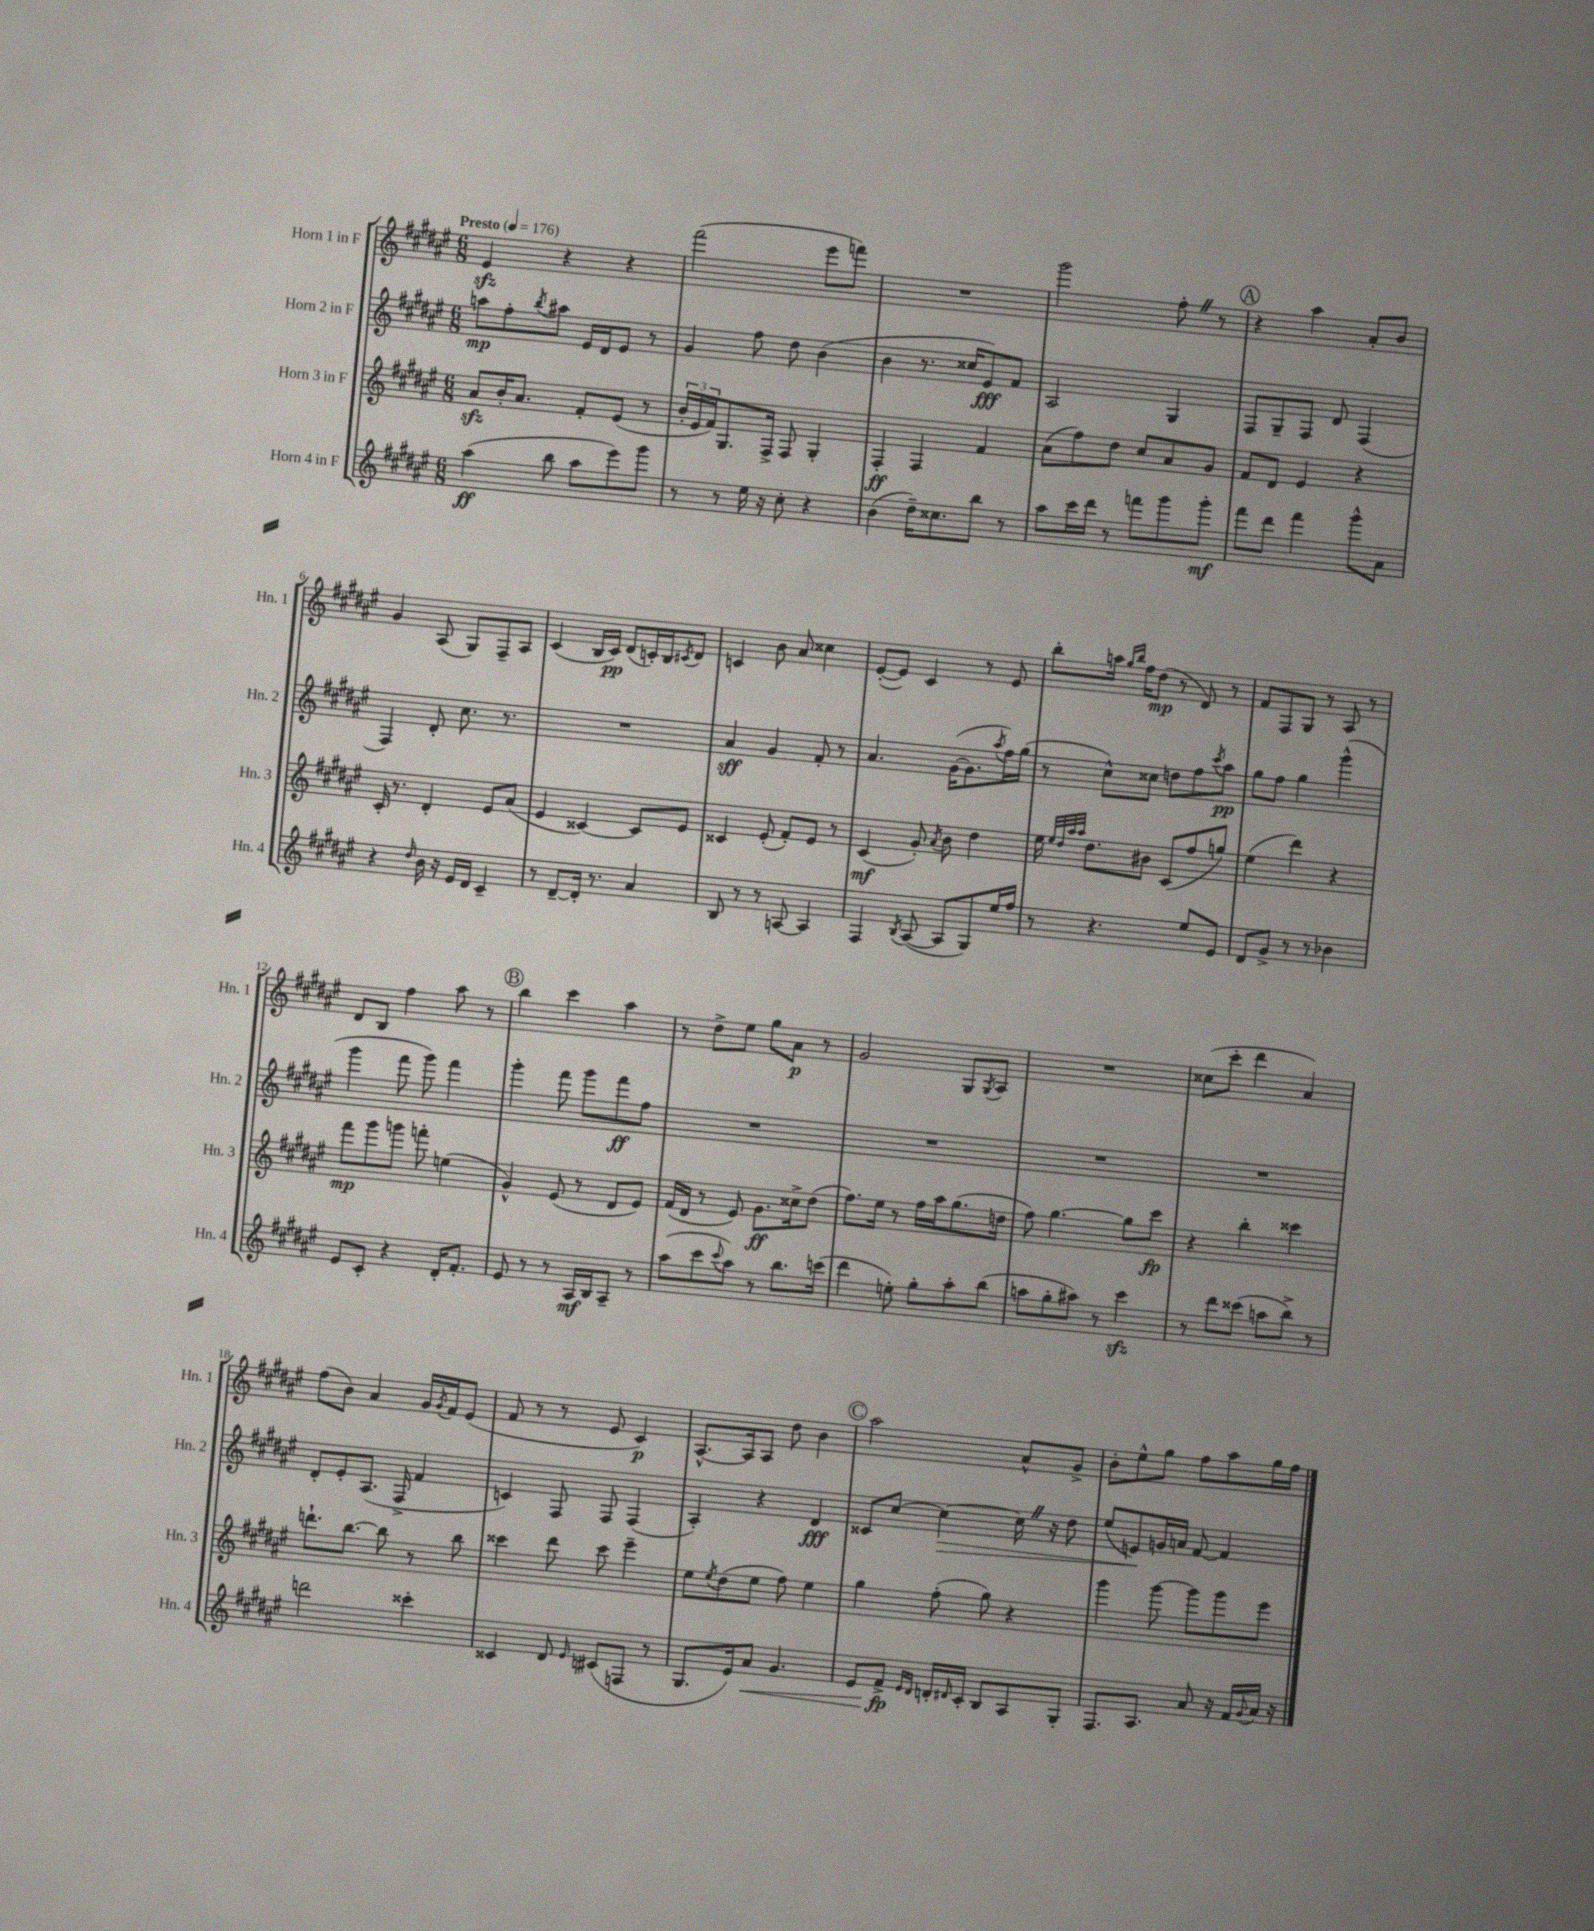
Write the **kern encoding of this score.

**kern	**dynam	**kern	**dynam	**kern	**dynam	**kern	**dynam
*part4	*part4	*part3	*part3	*part2	*part2	*part1	*part1
*staff4	*staff4	*staff3	*staff3	*staff2	*staff2	*staff1	*staff1
*I"Horn 4 in F	*	*I"Horn 3 in F	*	*I"Horn 2 in F	*	*I"Horn 1 in F	*
*I'Hn. 4	*	*I'Hn. 3	*	*I'Hn. 2	*	*I'Hn. 1	*
*clefG2	*	*clefG2	*	*clefG2	*	*clefG2	*
*k[f#c#g#d#a#e#]	*	*k[f#c#g#d#a#e#]	*	*k[f#c#g#d#a#e#]	*	*k[f#c#g#d#a#e#]	*
*M6/8	*	*M6/8	*	*M6/8	*	*M6/8	*
*MM176	*	*MM176	*	*MM176	*	*MM176	*
=1	=1	=1	=1	=1	=1	=1	=1
!	!	!	!	!	!	!LO:TX:a:B:t=Presto	!
(4aa#\	ff	8a#zz/L	.	8aan\L	mp	4e#zz/	.
.	.	16b'/K	.	8ff#'\	.	.	.
.	.	8.a#/J	.	.	.	.	.
.	.	.	.	8qbb/	.	.	.
8bb\	.	.	.	8aa#X\J	.	4r	.
8aa#\L	.	8f#'/L	.	16e#/LL	.	.	.
.	.	.	.	16d#/J	.	.	.
8eee#\)	.	(8e#/J	.	8e#/J	.	4r	.
8ggg#\J	.	8r	.	8r	.	.	.
=2	=2	=2	=2	=2	=2	=2	=2
8r	.	24b'/LL	.	4g#/	.	(2fff#\	.
.	.	24e#/	.	.	.	.	.
.	.	24f#/J)	.	.	.	.	.
8r	.	8.G#/	.	.	.	.	.
16ee#\	.	.	.	8ff#\	.	.	.
16r	.	16F#^/Jk	.	.	.	.	.
8cc#'\	.	8F#/	.	8dd#\	.	.	.
4r	.	4G#'/	.	(4b\	.	8eee#\L	.
.	.	.	.	.	.	8fffn\J)	.
=3	=3	=3	=3	=3	=3	=3	=3
(4b\	.	4F#'/	ff	4b\	.	2.r	.
16dd#~\KL)	.	4F#/	.	8.r	.	.	.
8.cc##X\	.	.	.	.	.	.	.
.	.	.	.	16cc##X/KL	.	.	.
8bb\J	.	4f#/	.	8e#/)	fff	.	.
8r	.	.	.	8f#/J	.	.	.
=4	=4	=4	=4	=4	=4	=4	=4
8aa#\L	.	(8a#\L	.	2A#/	.	2ggg#\	.
16ccc#\L	.	8ff#\)	.	.	.	.	.
16ddd#\JJ	.	.	.	.	.	.	.
8r	.	8dd#\J	.	.	.	.	.
8fffn\L	.	8cc#/L	.	.	.	.	.
8ggg#\	.	8a#/	.	4G#/	.	8ff#'Z\	.
8ggg#'\J	mf	8g#/J	.	.	.	8r	.
!!LO:REH:place=s1:t=A
=5	=5	=5	=5	=5	=5	=5	=5
8fff#\L	.	8f#/L	.	8F#/L	.	4r	.
8ddd#\J	.	8d#/J	.	8G#~/	.	.	.
4fff#\	.	4e#/	.	8F#/J	.	4aa#\	.
.	.	.	.	8d#/	.	.	.
8ggg#^^\L	.	4r	.	(4F#/	.	8a#'/L	.
8a#\J	.	.	.	.	.	8b/J	.
!!LO:LB:g=z
=6	=6	=6	=6	=6	=6	=6	=6
4r	.	16c#'/	.	4F#/)	.	4g#/	.
.	.	8.r	.	.	.	.	.
16qqdd#/	.	.	.	.	.	.	.
16b\	.	4d#'/	.	8d#'/	.	(8A#/	.
16r	.	.	.	.	.	.	.
16e#/LL	.	.	.	8.cc#\	.	8G#/L)	.
16d#/JJ	.	.	.	.	.	.	.
4c#~/	.	8e#/L	.	.	.	8F#~/	.
.	.	.	.	8.r	.	.	.
.	.	(8a#/J	.	.	.	8A#/J	.
=7	=7	=7	=7	=7	=7	=7	=7
8r	.	4e#/	.	2.r	.	(4c#/	.
[8d#~/L	.	.	.	.	.	.	.
16d#'/Jk]	.	[4c##X/)	.	.	.	16B/LL	.
8.r	.	.	.	.	.	16c#/JJ)	pp
.	.	.	.	.	.	(8d#/L	.
4a#/	.	8c##/L]	.	.	.	16cn'/L)	.
.	.	.	.	.	.	16B/J	.
.	.	.	.	.	.	8qc#X/	.
.	.	8e#/J	.	.	.	8d#/J	.
=8	=8	=8	=8	=8	=8	=8	=8
8B/	.	4c##X/	.	4a#/	sff	4cn/	.
8r	.	.	.	.	.	.	.
8r	.	(8e#'/	.	4g#/	.	8b\	.
[8An/	.	8f#'/L)	.	.	.	8a#/	.
4A/]	.	8e#/J	.	8f#'/	.	4cc##X\	.
.	.	8r	.	8r	.	.	.
=9	=9	=9	=9	=9	=9	=9	=9
4F#/	.	(4c#/	mf	4.a#/	.	([8e#'/L	.
.	.	.	.	.	.	8e#/J])	.
8qB/	.	.	.	.	.	.	.
([8A#/	.	8g#'/)	.	.	.	4c#/	.
.	.	8qa#/	.	.	.	.	.
8A#/L]	.	8b\	.	([16g#\KL	.	.	.
.	.	.	.	8.g#\]	.	.	.
8G#/)	.	4dd#\	.	.	.	8r	.
.	.	.	.	8qaa#/	.	.	.
16ee#/L	.	.	.	16ff#\L)	.	8e#/	.
16ff#/JJ	.	.	.	(16gg#\JJ	.	.	.
=10	=10	=10	=10	=10	=10	=10	=10
8r	.	16ee#\	.	8r	.	8bb'\L	.
.	.	32qqee#/LLL	.	.	.	.	.
.	.	32qqdd#/	.	.	.	.	.
.	.	32qqaa#/	.	.	.	.	.
.	.	32qqaa#/JJJ	.	.	.	.	.
.	.	8.dd#\L	.	.	.	.	.
4.r	.	.	.	8cc#^^\L)	.	16aan\Jk	.
.	.	.	.	.	.	16qqgg#/LL	.
.	.	.	.	.	.	16qqbb/JJ	.
.	.	.	.	.	.	16ff#\KL	.
.	.	8b#X\J	.	8cc##X\J	.	(8dd#\J	mp
.	.	(8c#/L	.	8ddn\L	.	8r	.
8ee#/L	.	8ff#/	.	8ff#\	.	8d#/)	.
.	.	.	.	8qccc#/	.	.	.
8e#/J	.	8ggn/J)	.	8aa#\J	pp	8r	.
=11	=11	=11	=11	=11	=11	=11	=11
8d#/L	.	(4ee#\	.	8gg#\L	.	8f#/L	.
8g#^/J	.	.	.	8ff#\J	.	8F#/	.
8r	.	4ddd#\)	.	4gg#\	.	8G#/J	.
8r	.	.	.	.	.	8r	.
4b-X\	.	4r	.	(4ggg#^^\	.	8A#/	.
.	.	.	.	.	.	8r	.
!!LO:LB:g=z
=12	=12	=12	=12	=12	=12	=12	=12
8e#/L	.	8fff#\L	mp	4ggg#\	.	8d#/L	.
8c#'/J	.	8ggg#\	.	.	.	8B/J	.
4r	.	8gggn\J	.	8fff#\	.	4ff#\	.
.	.	8fffn'\	.	8ggg#\)	.	.	.
16d#'/KL	.	(4een\	.	4fff#\	.	8aa#\	.
8.f#'/J	.	.	.	.	.	.	.
.	.	.	.	.	.	8r	.
!!LO:REH:place=s1:t=B
=13	=13	=13	=13	=13	=13	=13	=13
8e#/	.	4g#^^/)	.	4ggg#'\	.	4bb\	.
8r	.	.	.	.	.	.	.
8r	.	(8e#/	.	8fff#\	.	4ccc#\	.
16A#/LL	mf	8r	.	8ggg#\L	.	.	.
16B/J	.	.	.	.	.	.	.
8A#~/J	.	8d#/L	.	8fff#\	ff	4aa#\	.
8r	.	8e#/J)	.	8ff#\J	.	.	.
=14	=14	=14	=14	=14	=14	=14	=14
(8aa#\L	.	(16f#/LL	.	2.r	.	8r	.
.	.	16d#/JJ	.	.	.	.	.
8ccc#\	.	8r	.	.	.	8dd#^\L	.
8qqccc#/	.	.	.	.	.	.	.
8aa#\J)	.	8e#/)	.	.	.	8ee#\J	.
8r	.	8.g#\L	ff	.	.	8gg#\L	.
8.bb\L	.	.	.	.	.	8a#\J	p
.	.	16cc##X^\k	.	.	.	.	.
.	.	(8dd#\J	.	.	.	8r	.
(16cccn\Jk	.	.	.	.	.	.	.
=15	=15	=15	=15	=15	=15	=15	=15
4ddd#\	.	8.ff#\L)	.	2.r	.	2g#/	.
.	.	16ee#\Jk	.	.	.	.	.
8een'\)	.	8r	.	.	.	.	.
8gg#'\L	.	16ff#\LL	.	.	.	.	.
.	.	16aa#\J	.	.	.	.	.
8aa#'\	.	(8.gg#\	.	.	.	8G#/L	.
.	.	.	.	.	.	8qG#/	.
(8bb\J	.	.	.	.	.	8A#/J	.
.	.	16ddn\Jk	.	.	.	.	.
=16	=16	=16	=16	=16	=16	=16	=16
8aan\L	.	8ff#\)	.	2.r	.	2.r	.
8gg#'\	.	[4.gg#\	.	.	.	.	.
8aa#X\J)	.	.	.	.	.	.	.
8r	.	.	.	.	.	.	.
4ccc#zz\	.	8gg#\L]	.	.	.	.	.
.	.	8ccc#\J	fp	.	.	.	.
=17	=17	=17	=17	=17	=17	=17	=17
8r	.	4r	.	2.r	.	(8cc##X\L	.
8ddd#\L	.	.	.	.	.	8ccc#'\J	.
(8ccc##X\J	.	4bb'\	.	.	.	4ddd#\	.
8aan\L	.	.	.	.	.	.	.
8bb^\J)	.	4ccc##X\	.	.	.	4a#/)	.
8r	.	.	.	.	.	.	.
!!LO:LB:g=z
=18	=18	=18	=18	=18	=18	=18	=18
2dddn\	.	8.dddn`\L	.	8d#'/L	.	(8ff#\L	.
.	.	.	.	8e#'/	.	8b\J)	.
.	.	[8.bb\J	.	.	.	.	.
.	.	.	.	(8.A#/J	.	4a#/	.
.	.	8bb\]	.	.	.	.	.
.	.	.	.	16F#^/	.	.	.
4ccc##X'\	.	8r	.	4f#/	.	16g#/LL	.
.	.	.	.	.	.	8qg#/	.
.	.	.	.	.	.	16f#/J	.
.	.	8bb\	.	.	.	(8e#/J	.
=19	=19	=19	=19	=19	=19	=19	=19
4c##X/	.	4ccc##X\	.	4cn/)	.	8f#/	.
.	.	.	.	.	.	8r	.
8d#/	.	8ddd#\	.	8F#/	.	8r	.
16qqe#/	.	.	.	.	.	.	.
(8c#X/L	.	8ccc##\	.	8F#/	.	8e#/	.
8Fn/J	.	4eee#~\	.	(4F#/	.	4c#/)	p
8r	.	.	.	.	.	.	.
=20	=20	=20	=20	=20	=20	=20	=20
8.G#/L	.	8ee#\L	.	4A#'/)	.	[8.A#^^/L	.
.	.	8qee#/	.	.	.	.	.
.	.	(8dd#\	.	.	.	.	.
16e#/k)	.	.	.	.	.	16A#/k]	.
!	!LO:HP:b	!	!	!	!	!	!
8a#/J	<	8ee#\J	.	4r	.	8A#/J	.
4.g#/	.	8ff#\)	.	.	.	8dd#\	.
.	.	4ee#\	.	4d#/	fff	4b\	.
!!LO:REH:place=s1:t=C
=21	=21	=21	=21	=21	=21	=21	=21
8e#/L	.	4gg#\	.	8c##X/L	.	2aa#\	.
8f#^/J	fp	.	.	[8cc#/J	.	.	.
16qqe#/LL	.	.	.	.	.	.	.
16qqd#/JJ	.	.	.	.	.	.	.
!	!	!	!	!	!LO:HP:b	!	!
16dn'/LL	[	(8ff#'\	.	4cc#\_	>	.	.
16qqd#X/	.	.	.	.	.	.	.
16c#'/JJ	.	.	.	.	.	.	.
8B/L	.	8gg#\)	.	.	.	.	.
8A#/	.	4r	.	16cc#Z\]	.	8a#^^/L	.
.	.	.	.	16r	.	.	.
8G#'/J	.	.	.	8dd#\	.	8g#^/J	.
=22	=22	=22	=22	=22	=22	=22	=22
8.F#/L	.	4ggg#\	.	(8ee#/L	.	8b'\L	.
.	.	.	.	8en/)	.	8ee#^^\	.
8.A#/J	.	.	.	.	.	.	.
.	.	[8ggg#\	.	16gn/L	]	8gg#\J	.
.	.	.	.	16an/JJ	.	.	.
8a#/	.	8ggg#\L]	.	[8f#/	.	8ff#\L	.
16r	.	8ggg#\	.	4f#/]	.	8aa#\	.
16f#/LL	.	.	.	.	.	.	.
8qqg#/	.	.	.	.	.	.	.
16a#/JJ	.	8eee#\J	.	.	.	16gg#\L	.
16r	.	.	.	.	.	16ff#\JJ	.
==	==	==	==	==	==	==	==
*-	*-	*-	*-	*-	*-	*-	*-
